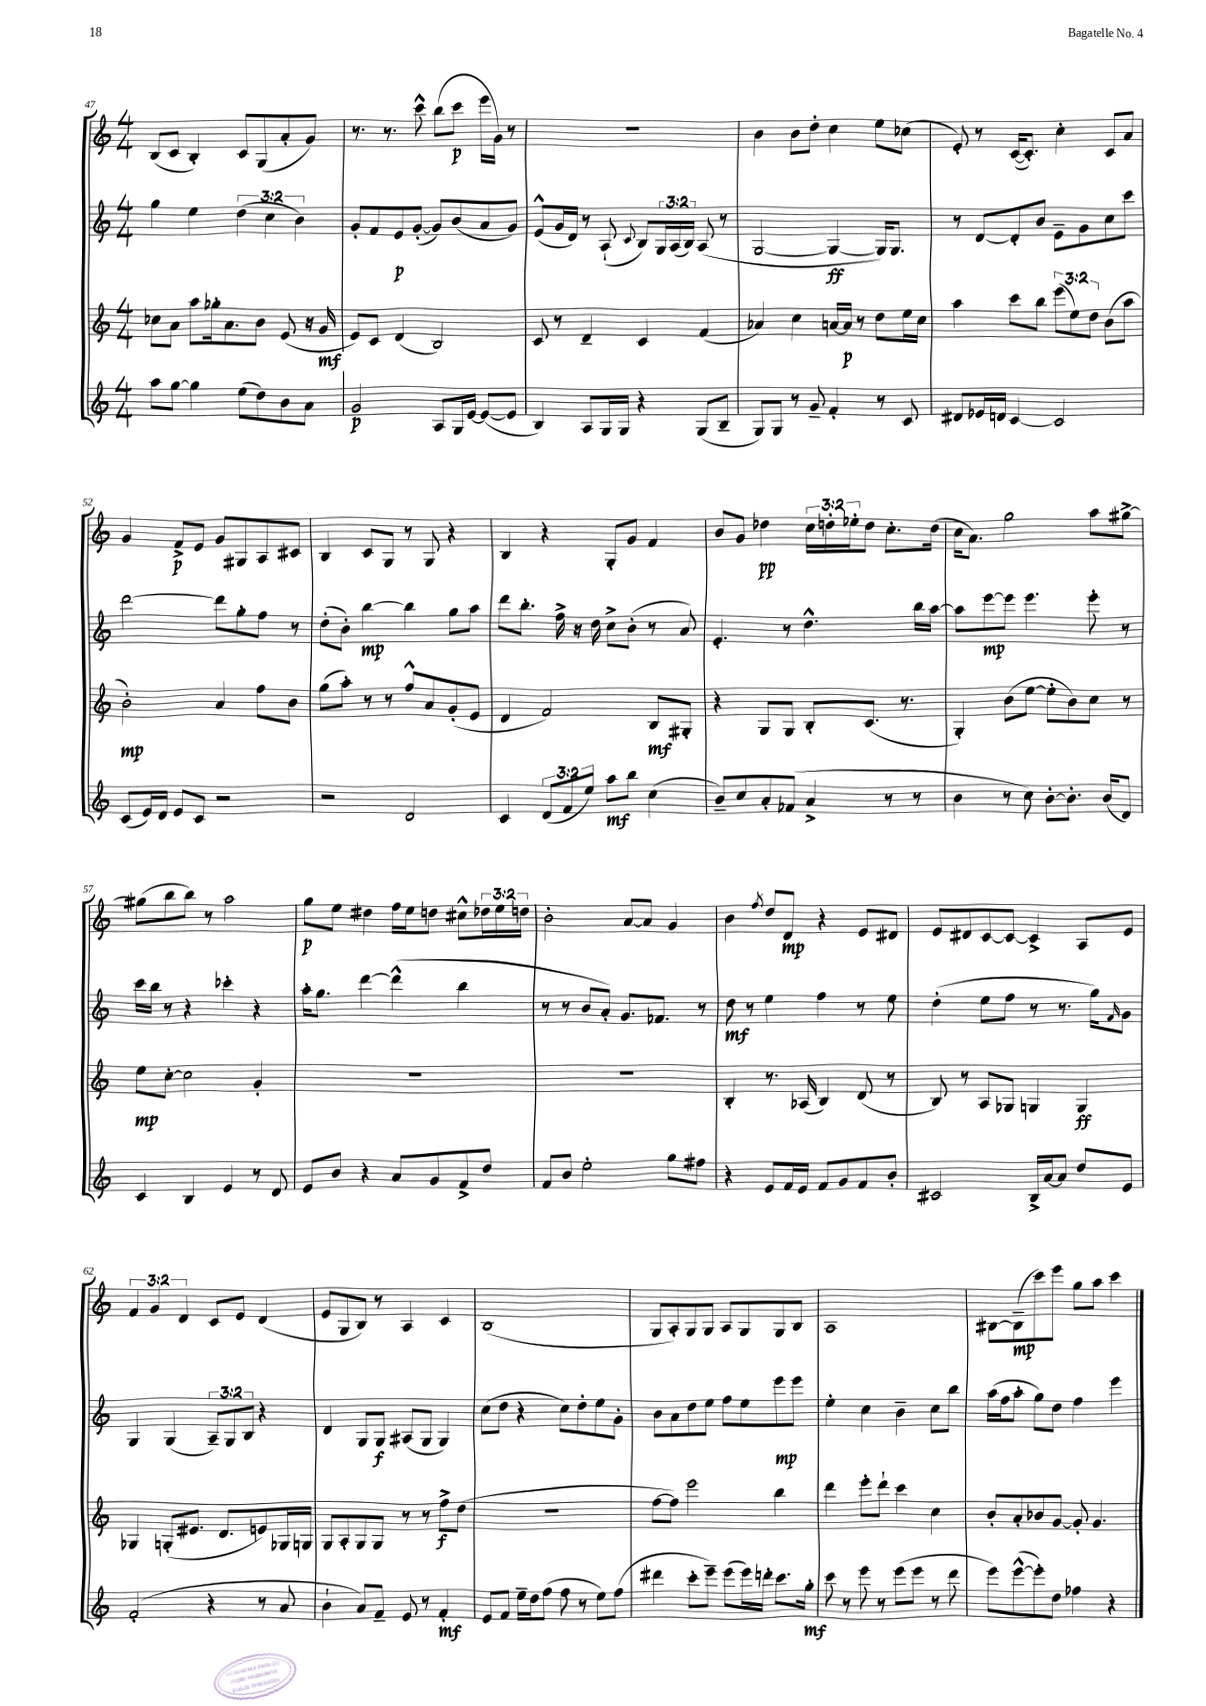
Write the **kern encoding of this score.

**kern	**dynam	**kern	**dynam	**kern	**dynam	**kern	**dynam
*part4	*part4	*part3	*part3	*part2	*part2	*part1	*part1
*staff4	*staff4	*staff3	*staff3	*staff2	*staff2	*staff1	*staff1
*clefG2	*	*clefG2	*	*clefG2	*	*clefG2	*
*k[]	*	*k[]	*	*k[]	*	*k[]	*
*M4/4	*	*M4/4	*	*M4/4	*	*M4/4	*
=47	=47	=47	=47	=47	=47	=47	=47
8aa\L	.	8cc-X\L	.	4gg\	.	(8B/L	.
[8gg\J	.	8a\J	.	.	.	8c/J	.
4gg\]	.	8aa\L	.	4ee\	.	4B'/)	.
.	.	16gg-X'\k	.	.	.	.	.
.	.	8.a\	.	.	.	.	.
(8ee\L	.	.	.	(6dd\	.	8c/L	.
8dd\)	.	8b\J	.	.	.	(8G/	.
.	.	.	.	6cc\	.	.	.
8b\	.	(8e/	.	.	.	8a'/	.
.	.	.	.	6b\)	.	.	.
8a\J	.	16r	.	.	.	8g/J)	.
.	.	16g/	mf	.	.	.	.
=48	=48	=48	=48	=48	=48	=48	=48
2g/	p	8e/L)	.	8g'/L	.	8.r	.
.	.	8c/J	.	8f/	.	.	.
.	.	.	.	.	.	8.r	.
.	.	(4d/	.	8e/	p	.	.
.	.	.	.	([8g'/J	.	8ccc^^\	.
8A/L	.	2B/)	.	8g/L])	.	(8bb\L	.
16G/L	.	.	.	(8b/	.	8ccc\J	p
[16e/JJ	.	.	.	.	.	.	.
(8e/L_	.	.	.	8a/	.	16eee\LL	.
.	.	.	.	.	.	16g\JJ)	.
8e/J]	.	.	.	8g/J)	.	8r	.
=49	=49	=49	=49	=49	=49	=49	=49
4B/)	.	8c/	.	(8e^^/L	.	1r	.
.	.	8r	.	16g/L	.	.	.
.	.	.	.	16d/JJ)	.	.	.
8A/L	.	4d~/	.	8r	.	.	.
16G/L	.	.	.	(8A`/	.	.	.
16G/JJ	.	.	.	.	.	.	.
.	.	.	.	8qqc/	.	.	.
4r	.	4c/	.	8B/L)	.	.	.
.	.	.	.	24G/L	.	.	.
.	.	.	.	(24A/	.	.	.
.	.	.	.	24B/JJ)	.	.	.
(8G/L	.	(4f/	.	(8A/	.	.	.
8B~/J	.	.	.	8r	.	.	.
=50	=50	=50	=50	=50	=50	=50	=50
8G/L)	.	4a-X/)	.	[2G/	.	4b\	.
8G/J	.	.	.	.	.	.	.
8r	.	4cc\	.	.	.	8b\L	.
8g~/	.	.	.	.	.	8dd'\J	.
4f'/	.	[16an/LL	.	4G/_	ff	4cc\	.
.	.	16a/JJ]	p	.	.	.	.
.	.	8r	.	.	.	.	.
8r	.	8dd\L	.	16G/KL])	.	8ee\L	.
.	.	.	.	8.G/J	.	.	.
8c/	.	16ee\L	.	.	.	(8cc-X\J	.
.	.	16cc\JJ	.	.	.	.	.
=51	=51	=51	=51	=51	=51	=51	=51
8d#X/L	.	4aa\	.	8r	.	8e'/)	.
16e-X/L	.	.	.	[8d/L	.	8r	.
16dn/JJ	.	.	.	.	.	.	.
[4c/	.	8ccc\L	.	8d'/]	.	([16c/KL	.
.	.	.	.	.	.	8.c'/J])	.
.	.	8bb\J	.	8b/J	.	.	.
2c/]	.	(12eee\L	.	8e~\L	.	4cc'\	.
.	.	12ee\)	.	.	.	.	.
.	.	.	.	8g\	.	.	.
.	.	12dd\J	.	.	.	.	.
.	.	(8b\L	.	8cc\	.	8c/L	.
.	.	8aa\J	.	8ccc\J	.	8a/J	.
!!LO:LB:g=z
=52	=52	=52	=52	=52	=52	=52	=52
(8c/L	.	2b'\)	mp	[2ddd\	.	4g/	.
16e/L)	.	.	.	.	.	.	.
16d/JJ	.	.	.	.	.	.	.
8e/L	.	.	.	.	.	8f^/L	p
8c/J	.	.	.	.	.	8e/J	.
2r	.	4a/	.	8ddd\L]	.	8g/L	.
.	.	.	.	8gg'\	.	8G#X/	.
.	.	8ff\L	.	8ff\J	.	8A/	.
.	.	8b\J	.	8r	.	8c#X/J	.
=53	=53	=53	=53	=53	=53	=53	=53
2r	.	(8gg\L	.	(8dd'\L	.	4B/	.
.	.	8aa'\J)	.	8b'\J)	.	.	.
.	.	8r	.	[4bb\	mp	8c/L	.
.	.	8r	.	.	.	8G/J	.
2d/	.	8ff^^/L	.	4bb\]	.	8r	.
.	.	8a/	.	.	.	8G/	.
.	.	(8g'/	.	8gg\L	.	4r	.
.	.	8e/J	.	8aa\J	.	.	.
=54	=54	=54	=54	=54	=54	=54	=54
4c/	.	4d/	.	8ddd\L	.	4B/	.
.	.	.	.	8.bb'\J	.	.	.
(12d/L	.	2f/)	.	.	.	4r	.
.	.	.	.	16ff^\	.	.	.
12f/	.	.	.	.	.	.	.
.	.	.	.	16r	.	.	.
12ee/J)	.	.	.	.	.	.	.
.	.	.	.	16dd\	.	.	.
8aa\L	mf	.	.	8cc^\L	.	8G'/L	.
8bb\J	.	.	.	(8b'\J	.	8g/J	.
(4cc\	.	8B/L	mf	8r	.	4f/	.
.	.	8G#X'/J	.	8a/)	.	.	.
=55	=55	=55	=55	=55	=55	=55	=55
8b~/L)	.	4r	.	4.e'/	.	8b/L	.
8cc/	.	.	.	.	.	8g/J	.
8a'/	.	8G/L	.	.	.	4dd-X\	pp
(8f-X/J	.	8G/J	.	8r	.	.	.
4a^/	.	8B'/L	.	4.dd^^\	.	24cc\LL	.
.	.	.	.	.	.	24ddn'\	.
.	.	.	.	.	.	24ee-X'\J	.
.	.	(8.c/J	.	.	.	8dd\J	.
8r	.	.	.	.	.	8.cc'\L	.
.	.	8.r	.	.	.	.	.
8r	.	.	.	16bb\LL	.	.	.
.	.	.	.	[16aa\JJ	.	(16dd\Jk	.
=56	=56	=56	=56	=56	=56	=56	=56
4b\	.	4G'/)	.	8aa\L]	.	16cc\KL	.
.	.	.	.	.	.	8.a\J)	.
.	.	.	.	[8eee\	mp	.	.
8r	.	(8b\L	.	8eee\J]	.	2gg\	.
8cc\)	.	[8ee\J	.	4.eee\	.	.	.
[8b'\L	.	8ee'\L]	.	.	.	.	.
8.b'\J]	.	8b\)	.	.	.	.	.
.	.	8cc\J	.	8eee'\	.	8aa\L	.
(16b/KL	.	.	.	.	.	.	.
8d/J)	.	8r	.	8r	.	[8gg#X^\J	.
!!LO:LB:g=z
=57	=57	=57	=57	=57	=57	=57	=57
4c/	.	8ee\L	mp	16ccc\LL	.	(8gg#X\L]	.
.	.	.	.	16bb\JJ	.	.	.
.	.	[8cc'\J	.	8r	.	8bb\	.
4B/	.	2cc\]	.	4r	.	8bb\J)	.
.	.	.	.	.	.	8r	.
4e/	.	.	.	4ccc-X'\	.	2aa\	.
8r	.	4g'/	.	4r	.	.	.
8d/	.	.	.	.	.	.	.
=58	=58	=58	=58	=58	=58	=58	=58
8e/L	.	1r	.	16aa'\KL	.	8gg\L	p
.	.	.	.	8.gg\J	.	.	.
8b/J	.	.	.	.	.	8ee\J	.
4r	.	.	.	[4ddd\	.	4dd#X\	.
8a/L	.	.	.	(4ddd^^\]	.	16ff\LL	.
.	.	.	.	.	.	16ee\J	.
8g/	.	.	.	.	.	8ddn\J	.
8f^/	.	.	.	4bb\	.	8cc#X^^\L	.
8dd/J	.	.	.	.	.	24dd-X\L	.
.	.	.	.	.	.	24ee\	.
.	.	.	.	.	.	24ddn\JJ	.
=59	=59	=59	=59	=59	=59	=59	=59
8f/L	.	1r	.	8r	.	2b'\	.
8b/J	.	.	.	8r	.	.	.
2ee'\	.	.	.	8b/L	.	.	.
.	.	.	.	8a'/J)	.	.	.
.	.	.	.	8.g/L	.	[8a/L	.
.	.	.	.	.	.	8a/J]	.
.	.	.	.	8.f-X/J	.	.	.
8gg\L	.	.	.	.	.	4g/	.
8ff#X\J	.	.	.	8r	.	.	.
=60	=60	=60	=60	=60	=60	=60	=60
4r	.	4B'/	.	8dd\	mf	4b\	.
.	.	.	.	8r	.	.	.
.	.	.	.	.	.	8qff/	.
8e/L	.	8.r	.	4ee\	.	8dd/L	.
16f/L	.	.	.	.	.	8d/J	mp
16e/JJ	.	(16A-X/	.	.	.	.	.
8f/L	.	4B/)	.	4ff\	.	4r	.
8g/	.	.	.	.	.	.	.
8f/	.	(8d/	.	8r	.	8e/L	.
8b'/J	.	8r	.	8ee\	.	8d#X/J	.
=61	=61	=61	=61	=61	=61	=61	=61
2c#X/	.	8B/)	.	(4dd'\	.	8e/L	.
.	.	8r	.	.	.	8d#X/	.
.	.	8A/L	.	8ee\L	.	[8c/	.
.	.	8G-X/J	.	8ff\J	.	8c/J_	.
16B^/LL	.	4Gn/	.	8r	.	4c^/]	.
[16a/J	.	.	.	.	.	.	.
8a/J]	.	.	.	8.r	.	.	.
8dd/L	.	4G/	ff	.	.	8A/L	.
.	.	.	.	16gg\KL)	.	.	.
.	.	.	.	16qqf/	.	.	.
8e/J	.	.	.	8g\J	.	8e/J	.
!!LO:LB:g=z
=62	=62	=62	=62	=62	=62	=62	=62
(2f'/	.	4G-X/	.	4G/	.	6f/	.
.	.	.	.	.	.	6g/	.
.	.	(8Gn'/L	.	(4G/	.	.	.
.	.	.	.	.	.	6d/	.
.	.	8.e#X/J	.	.	.	.	.
4r	.	.	.	12A~/L)	.	8c/L	.
.	.	8.d/L	.	.	.	.	.
.	.	.	.	12G/	.	.	.
.	.	.	.	.	.	8e/J	.
.	.	.	.	12B/J	.	.	.
8r	.	8en/)	.	4r	.	(4d/	.
8a/	.	16G-X/L	.	.	.	.	.
.	.	16Gn/JJ	.	.	.	.	.
=63	=63	=63	=63	=63	=63	=63	=63
4b`\	.	8G/L	.	4d/	.	8e/L	.
.	.	8A'/	.	.	.	8G/	.
8a/L)	.	8G/	.	8G/L	.	8B/J)	.
8f~/J	.	8G/J	.	8G/J	f	8r	.
8e/	.	8r	.	(8A#X/L	.	4A/	.
8r	.	8r	.	8G/J	.	.	.
4f'/	mf	8ff^\L	f	4G/)	.	4c/	.
.	.	(8dd\J	.	.	.	.	.
=64	=64	=64	=64	=64	=64	=64	=64
8e/L	.	1r	.	(8cc\L	.	(1B	.
8f/J	.	.	.	8dd\J	.	.	.
16ee~\LL	.	.	.	4r	.	.	.
16dd\J	.	.	.	.	.	.	.
(8ff\J	.	.	.	.	.	.	.
8ff\	.	.	.	8cc\L)	.	.	.
8r	.	.	.	8dd'\	.	.	.
8ee\L)	.	.	.	8ee\	.	.	.
(8ff\J	.	.	.	8g'\J	.	.	.
=65	=65	=65	=65	=65	=65	=65	=65
4ddd#X\	.	[8ff\L	.	8b\L	.	8G/L	.
.	.	8ff\J])	.	8a\	.	8A'/)	.
8ccc'\L	.	2eee\	.	8dd\	.	8G/	.
8eee~\J)	.	.	.	8ee\J	.	8G/J	.
(8eee\L	.	.	.	8ff\L	.	8A/L	.
16eee\L)	.	.	.	8ee\	.	8G/	.
16dddn'\JJ	.	.	.	.	.	.	.
8.ccc\L	.	4bb\	.	8eee\	mp	8G/	.
.	.	.	.	8eee\J	.	8B/J	.
16gg'\Jk	mf	.	.	.	.	.	.
=66	=66	=66	=66	=66	=66	=66	=66
8ccc\	.	4ddd\	.	4ee'\	.	1A	.
8r	.	.	.	.	.	.	.
8eee\	.	8eee'\L	.	4cc\	.	.	.
8r	.	8ddd`\J	.	.	.	.	.
(8eee\L	.	4ccc\	.	4b~\	.	.	.
8eee\J	.	.	.	.	.	.	.
8r	.	4cc\	.	8cc\L	.	.	.
8ddd\	.	.	.	8bb\J	.	.	.
=67	=67	=67	=67	=67	=67	=67	=67
8eee\L)	.	8b'/L	.	(16aa\LL	.	[8B#X\L	.
.	.	.	.	16ff\J	.	.	.
([8eee^^\	.	8a'/	.	8aa'\J	.	(8B#~\]	mp
8eee'\])	.	8b-X/	.	8gg\L)	.	8ccc\)	.
8dd\J	.	[8g/J	.	8dd\J	.	8eee\J	.
4ff-X\	.	8g'/]	.	4ff\	.	8gg\L	.
.	.	4.g/	.	.	.	8aa\J	.
4r	.	.	.	4eee\	.	4ccc\	.
==	==	==	==	==	==	==	==
*-	*-	*-	*-	*-	*-	*-	*-
